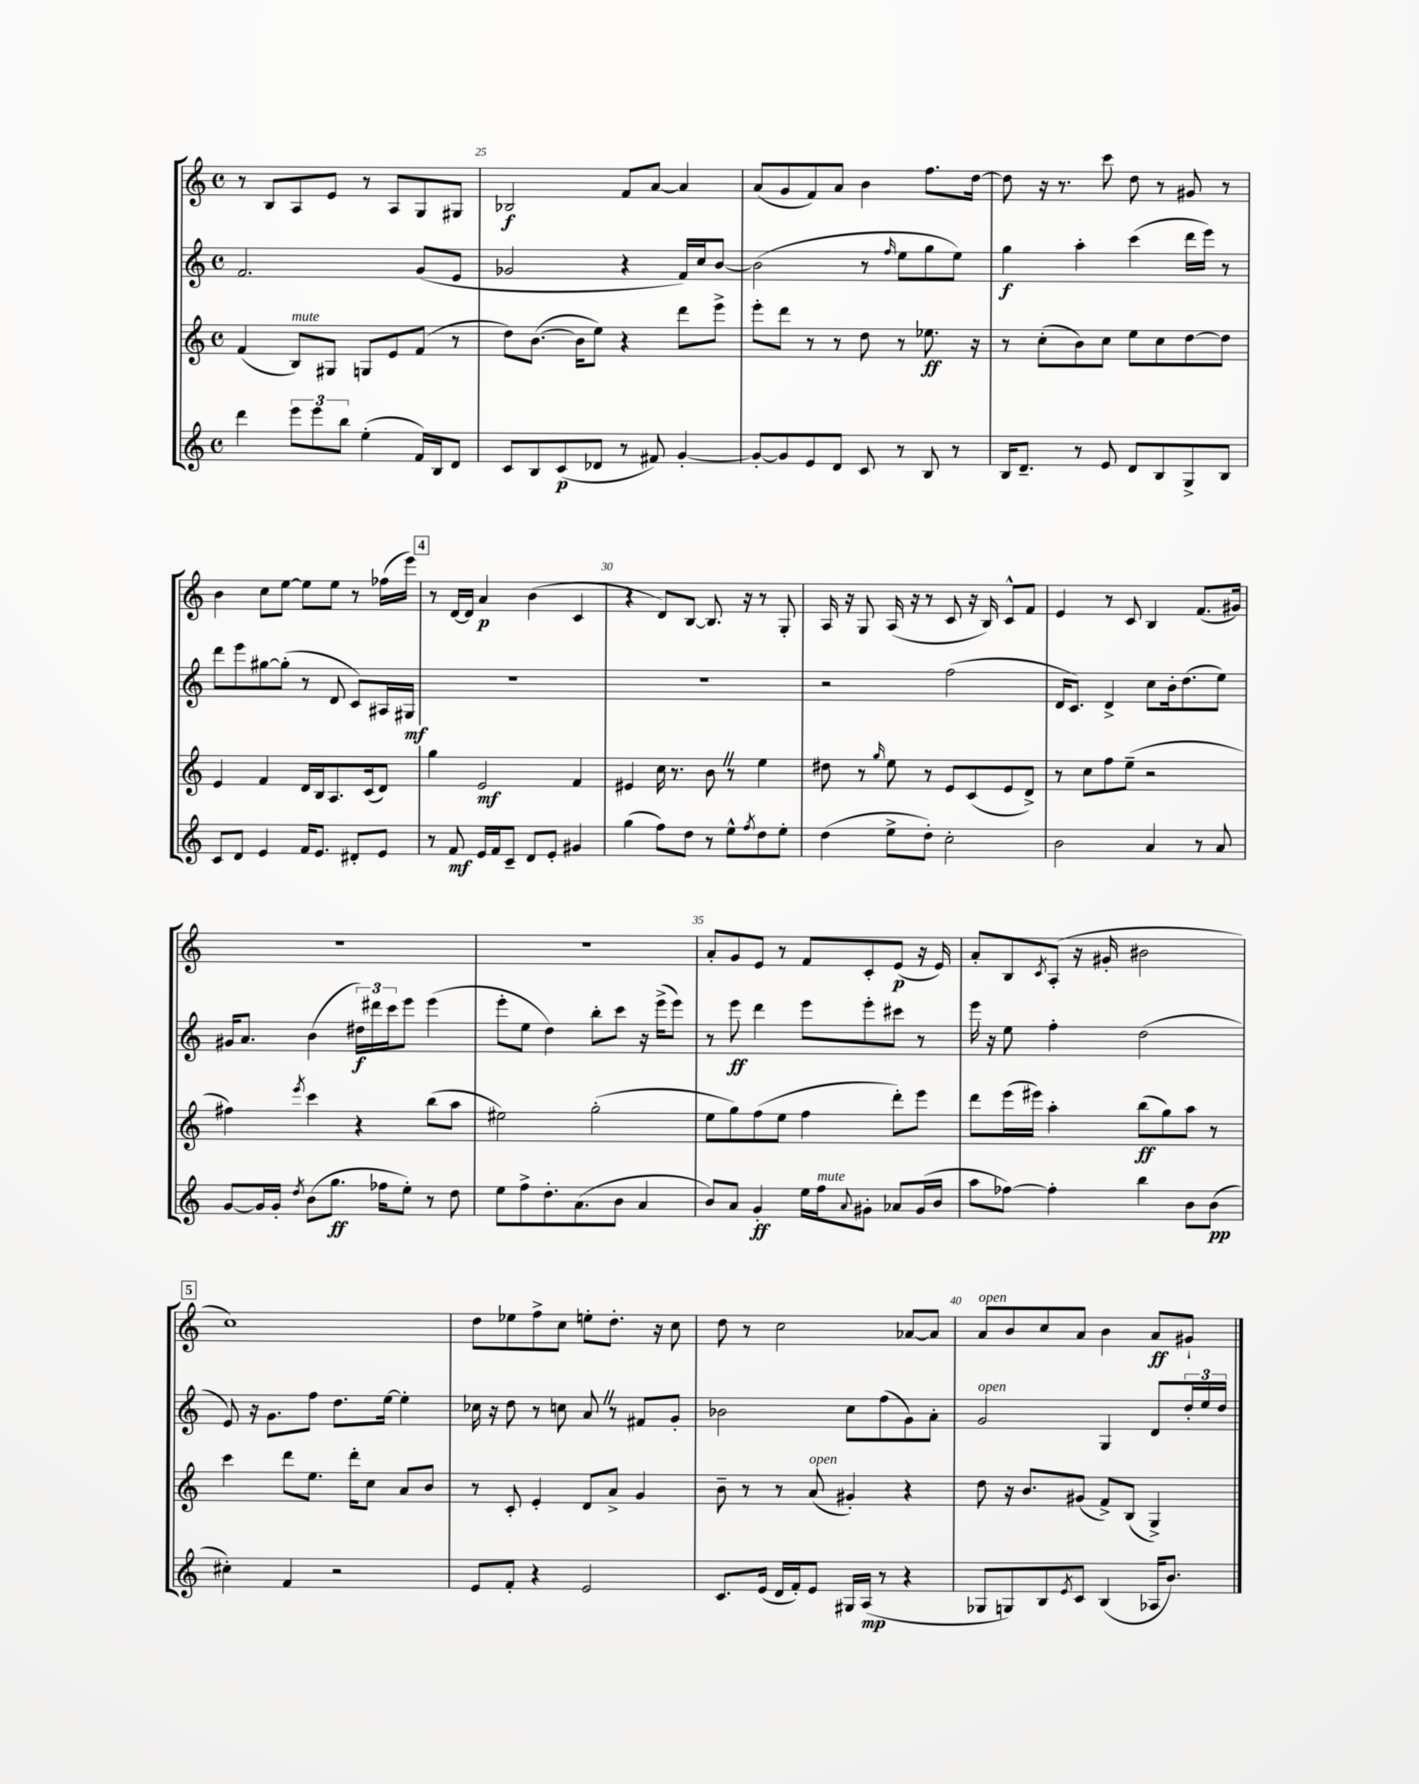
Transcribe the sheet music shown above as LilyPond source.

<<
\new StaffGroup <<
\new Staff = "s0" {
    \clef treble \key c \major \defaultTimeSignature \time 4/4
    r8 b8 a8 e'8 r8 a8 g8 gis8 |
    bes2\f f'8 a'8~ a'4 |
    a'8( g'8 f'8) a'8 b'4 f''8. d''16~ |
    d''8 r16 r8. c'''8 d''8 r8 gis'8 r8 |
    b'4 c''8 e''8~ e''8 e''8 r8 fes''16( e'''16) |
    \mark \markup { \box "4" } r8 d'16~ d'16 a'4\p b'4( c'4 |
    r4 d'8) b8~ b8. r16 r8 g8-. |
    a16 r16 g8 a16( r16 r8 c'8 r16 b16) c'8-^ f'8 |
    e'4 r8 c'8 b4 f'8.( gis'16) |
    r1 |
    R1 |
    a'8-. g'8 e'8 r8 f'8 c'8-. e'8\p( r16 e'16) |
    a'8-. b8 \acciaccatura { c'8 } a8-.( r16 gis'16-. bis'2 |
    \mark \markup { \box "5" } c''1) |
    d''8 ees''8 f''8-> c''8 e''8-. d''8.-. r16 c''8 |
    d''8 r8 c''2 aes'8~ aes'8 |
    a'8^\markup { \italic "open" } b'8 c''8 a'8 b'4 a'8\ff gis'8-! \bar "|." |
}
\new Staff = "s1" {
    \clef treble \key c \major \defaultTimeSignature \time 4/4
    f'2. g'8( e'8 |
    ges'2 r4 f'16) c''16 b'8~ |
    b'2( r8 \grace { f''16 } e''8 g''8 e''8) |
    g''4\f a''4-. c'''4( d'''16 e'''16) r8 |
    d'''8 e'''8 gis''8~ gis''8-.( r8 d'8 c'8) ais16 gis16\mf |
    \mark \markup { \box "4" } R1 |
    R1 |
    r2 f''2( |
    d'16 c'8.) d'4-> c''8 b'16-. d''8.( e''8) |
    gis'16 a'8. b'4( \tuplet 3/2 { dis''16\f) dis'''16 c'''16 } e'''8 e'''4( |
    e'''8-. e''8 d''4) b''8-. c'''8 r16 e'''16->( e'''8) |
    r8 e'''8\ff d'''4 e'''8 e'''8-. cis'''8 r8 |
    e'''16 r16 e''8 f''4-. d''2( |
    \mark \markup { \box "5" } e'8) r16 g'8. f''8 d''8. e''16~ e''4-. |
    ces''16 r16 d''8 r8 c''8 a'8 \once \override BreathingSign.text = \markup { \musicglyph "scripts.caesura.straight" } \breathe r8 fis'8 g'8-. |
    bes'2 c''8 f''8( g'8) a'8-. |
    g'2^\markup { \italic "open" } g4 d'8 \tuplet 3/2 { d''16-. e''16 d''16 } \bar "|." |
}
\new Staff = "s2" {
    \clef treble \key c \major \defaultTimeSignature \time 4/4
    f'4( b8^\markup { \italic "mute" }) gis8 g8 e'8 f'8( r8 |
    d''8) b'8.~( b'16 e''8) r4 d'''8 e'''8-> |
    e'''8-. d'''8 r8 r8 d''8 r8 ees''8.\ff r16 |
    r8 c''8-.( b'8) c''8 e''8 c''8 d''8~ d''8 |
    e'4 f'4 d'16 b16 a8. c'16( d'8) |
    \mark \markup { \box "4" } g''4 e'2\mf f'4 |
    eis'4 c''16 r8. b'8 \once \override BreathingSign.text = \markup { \musicglyph "scripts.caesura.straight" } \breathe r8 e''4 |
    dis''8 r8 \grace { g''16 } e''8 r8 e'8 c'8( e'8 d'8->) |
    r8 c''8 f''8 e''8--( r2 |
    fis''4) \acciaccatura { e'''8 } c'''4 r4 b''8( a''8 |
    eis''2) g''2-.( |
    e''8 g''8) f''8( e''8 f''4 d'''8-.) e'''8 |
    d'''8 e'''16( eis'''16) a''4-. b''8\ff( g''8) a''8 r8 |
    \mark \markup { \box "5" } c'''4 d'''8 e''8. d'''16-. c''8 a'8 b'8 |
    r8 c'8-. e'4-. d'8 a'8-> g'4 |
    b'8-- r8 r8 a'8^\markup { \italic "open" }( gis'4-.) r4 |
    d''8 r16 b'8. gis'8( f'8->) b8( g4->) \bar "|." |
}
\new Staff = "s3" {
    \clef treble \key c \major \defaultTimeSignature \time 4/4
    d'''4 \tuplet 3/2 { e'''8 e'''8 b''8 } e''4-.( f'16) b16 d'8 |
    c'8 b8 c'8\p( des'8 r8 fis'8) g'4~-. |
    g'8~-. g'8 e'8 d'8 c'8 r8 b8 r8 |
    b16 d'8.-- r8 e'8 d'8 b8 g8-> b8 |
    c'8 d'8 e'4 f'16 e'8. dis'8-. e'8 |
    \mark \markup { \box "4" } r8 f'8\mf e'16 f'16 c'8-- d'8 e'8-. gis'4 |
    g''4( f''8) d''8 r8 e''8-^ \acciaccatura { f''8 } d''8 e''8-. |
    d''4( e''8-> d''8-.) c''2-. |
    b'2 a'4 r8 a'8 |
    g'8~ g'16 g'16-. \acciaccatura { d''8 } b'8( g''8.\ff fes''16 e''8-.) r8 d''8 |
    e''8 f''8-> d''8.-. a'8.( b'8 a'4 |
    b'8) a'8 g'4-.\ff e''16 f''16^\markup { \italic "mute" } \appoggiatura { a'8 } gis'8-. aes'8 gis'16( b'16 |
    a''8 fes''8~) fes''4-. b''4 b'8 b'8\pp( |
    \mark \markup { \box "5" } cis''4-.) f'4 r2 |
    e'8 f'8-. r4 e'2 |
    c'8. e'16( d'16 f'16-.) e'8 gis16 a16\mp( r8 r4 |
    ges8 g8) b8 \acciaccatura { e'8 } c'8 b4( aes16 b'8.) \bar "|." |
}
>>
>>
\layout { \context { \Score currentBarNumber = #24 \override BarNumber.break-visibility = ##(#f #t #t) barNumberVisibility = #(every-nth-bar-number-visible 5) } }
